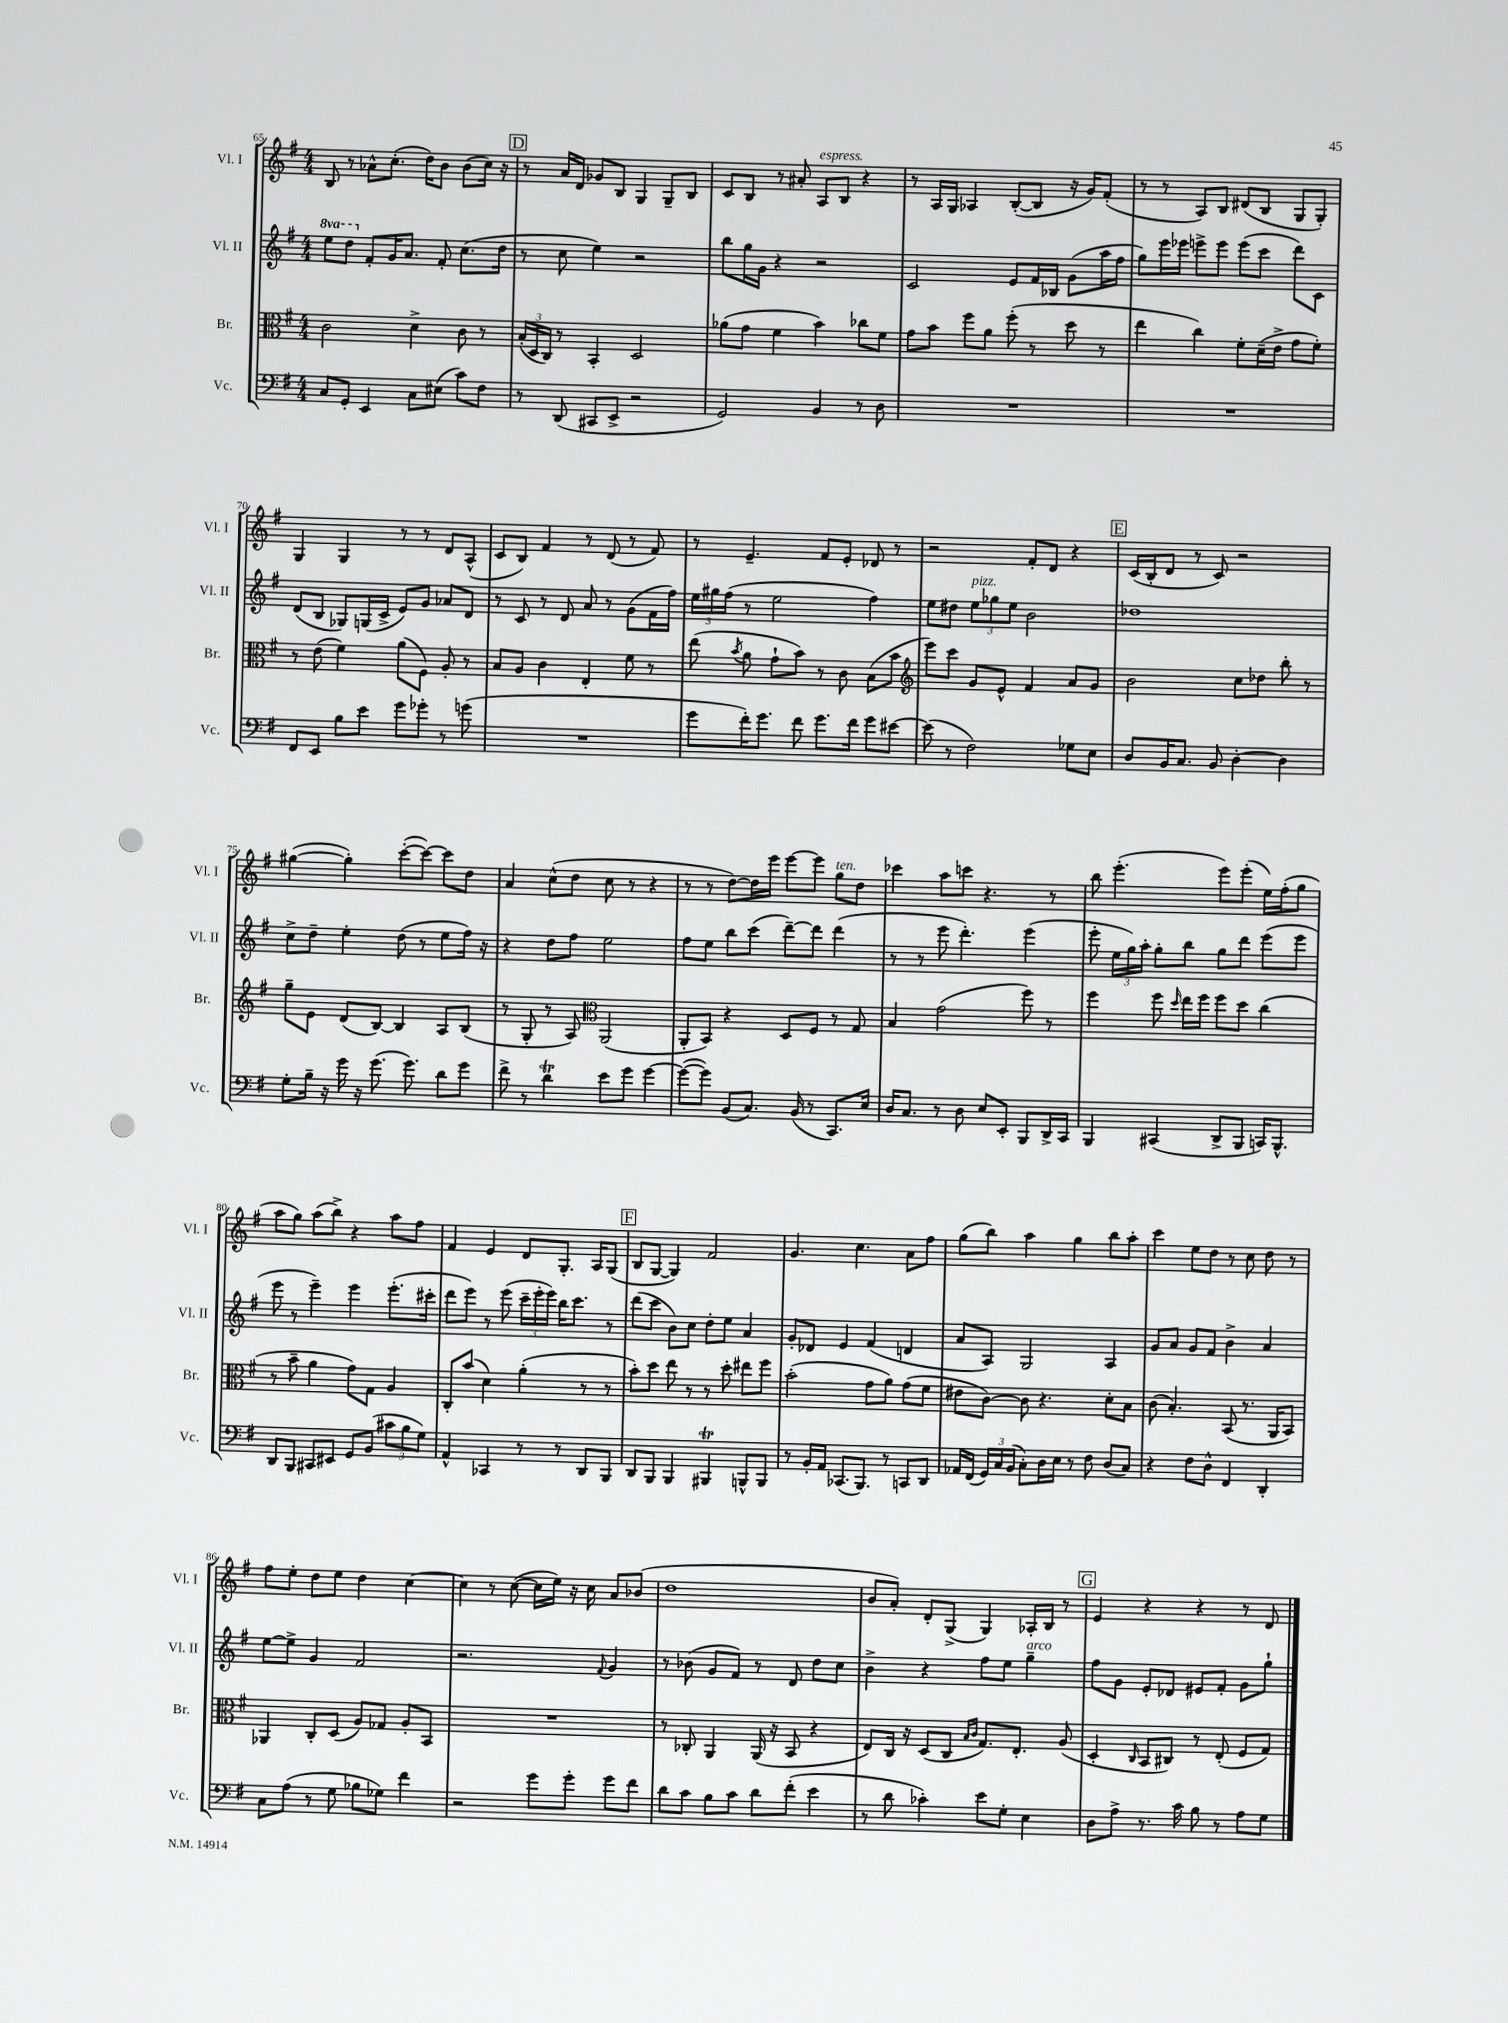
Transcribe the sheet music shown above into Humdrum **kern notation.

**kern	**kern	**kern	**kern
*staff4	*staff3	*staff2	*staff1
*clefF4	*clefC3	*clefG2	*clefG2
*k[f#]	*k[f#]	*k[f#]	*k[f#]
*M4/4	*M4/4	*M4/4	*M4/4
8C/L	2c\	8eee\L	8B/
8GG'/J	.	8ddd\J	8r
4EE/	.	8f#'/L	8a-^^\L
.	.	16g/K	(8.cc'\J
.	.	8.a/J	.
8C\L	4d^\	.	.
.	.	.	16dd\LK)
(8E#\J	.	8f#'/	8b\J
8c\L)	8c\	(8.cc\L	(8b\L
8F#\J	8r	.	16cc\Jk)
.	.	16dd\Jk	16r
=	=	=	=
8r	(24B'/LL	8r	8r
.	24D/	.	.
.	24C/JJ)	.	.
(8DD/	8r	8cc\	16a/LL
.	.	.	16d/JJ
8CC#/L	4BB'/	4ee\)	8g-/L
8EE^/J	.	.	8B/J
2r	2D/	2r	4G/
.	.	.	8G~/L
.	.	.	8B/J
=	=	=	=
2GG/)	(8a-\L	8bb\L	8c/L
.	8g\J	16gg\L	8B/J
.	.	16g\JJ	.
.	4f#\	4r	8r
.	.	.	8a#'/
4BB/	4b\)	2r	8A/L
.	.	.	8B/J
8r	8cc-\L	.	4r
8D\	8f#\J	.	.
=	=	=	=
1r	8g\L	2c/	8r
.	8b\J	.	16A/LL
.	.	.	16G/JJ
.	8ff#\L	.	4A-/
.	8a\J	.	.
.	(8ff#'\	8e/L	([8B'/L
.	8r	16f#/L	8B/]J
.	.	16B-/JJ	.
.	8dd\	(8g\L	16r
.	.	.	16g/LK)
.	8r	16aa\L	(8f#'/J
.	.	16ff#\JJ	.
=	=	=	=
1r	4ee\	8gg\L)	8r
.	.	16eee\L	8r
.	.	16eee-\JJ	.
.	4cc\)	8eee^\L	8A/L)
.	.	8eee\J	8B/J
.	8f#'\L	(8eee\L	(8d#/L
.	(16d~\L	8ccc\J	8B/J
.	16e^\JJ	.	.
.	8g\L	8ddd\L)	8G/L
.	8f#'\J)	8c\J	8G'/J)
=	=	=	=
8FF#/L	8r	(8d/L	4G/
8EE/J	(8e\	8B/J	.
8B\L	4f#\)	8G-/L)	4G/
8e\J	.	(16G/L	.
.	.	16c^/JJ	.
8g\L	(8a\L	8e/L)	8r
8g-'\J	8F#\J)	8g/J	8r
8r	8A'/	8a-/L	8d/L
(8g\	8r	8d/J	(8A^^/J
=	=	=	=
1r	8B/L	8r	8c/L
.	8A/J	8c/	8B/J)
.	4c\	8r	4f#/
.	.	8d/	.
.	4E'/	8a/	8r
.	.	8r	(8d/
.	8f#\	(8g\L	8r
.	8r	16f#\L	8f#/)
.	.	16ff#\JJ)	.
=	=	=	=
8g\L	(8ee\	24ee\LL	8r
.	.	24gg#\	.
.	.	(24ff#\JJ	.
.	8qb/	.	.
16f#'\K)	8a\	8r	4.e~/
8.g\J	.	.	.
.	8g`\L	2ee\	.
8f#\	8b\J)	.	.
8.g\L	8r	.	8f#/L
.	8c\	.	8e'/J
16f#\Jk	.	.	.
8g\L	(8B\L	4ff#\)	8d-/
[8e#\J	8b\J	.	8r
=	=	=	=
*	*clefG2	*	*
(8e#\]	8eee\L)	8ee\L	2r
8r	8ccc\J	8dd#\J	.
2F#\)	8g/L	12ee\L	.
.	.	12gg-\	.
.	8e^^/J	.	.
.	.	12ee\J	.
.	4f#/	2b\	8f#'/L
.	.	.	8d/J
8G-\L	8a/L	.	4r
8E\J	8g/J	.	.
=	=	=	=
8D/L	2b\	1dd-	(16c/LL
.	.	.	16B'/J
16BB/K	.	.	8d/J
8.C/J	.	.	.
.	.	.	8r
8BB/	.	.	8c/)
[4D'\	8cc\L	.	2r
.	8dd-\J	.	.
4D\]	8bb'\	.	.
.	8r	.	.
=	=	=	=
8G'\L	8gg~\L	8cc^\L	([4gg#\
16B~\Jk	8e\J	8dd~\J	.
16r	.	.	.
16g\	(8d/L	4ee'\	4gg#'\])
16r	.	.	.
(8.g\	[8B/J)	.	.
.	4B/]	(8dd\	([8ccc'\L
8.g\)	.	.	.
.	.	8r	8ccc\_J)
8d\L	8A/L	8ee\L	8ccc\]L
8g\J	(8B/J	16ff#\Jk)	8dd\J
.	.	16r	.
=	=	=	=
8f#^\	8r	4r	4a/
8r	8G'/	.	.
4d\	8r	8dd\L	(8cc^^\L
.	8A/)	8ff#\J	8dd\J
*	*clefC3	*	*
8e\L	(2AA/	2ee\	8cc\
8g\J	.	.	8r
[4g\	.	.	4r
=	=	=	=
(8g\_L	8AA'/L	8ff#\L	8r
8g\]J)	8BB/J)	8ee\J	8r
(8BB/L	4r	8bb\L	[8dd\L)
8.C/J)	.	(8ccc\J	16dd\]L
.	.	.	16eee\JJ
.	8D/L	[8ddd~\L)	[8eee\L
(16BB/	.	.	.
8r	8F#/J	8ddd\]J	8eee\]J
8.CC/L)	8r	(4ddd\	8gg\L
.	8G/	.	8dd\J
16E/Jk	.	.	.
=	=	=	=
16D/LK	4B/	8r	4ccc-\
8.C/J	.	.	.
.	.	8r	.
8r	(2g\	8eee\	8aa\L
8D\	.	4.ddd'\)	8ccc\J
8E/L	.	.	4.r
8EE'/J	.	.	.
8BBB/L	8ff#\)	(4eee\	.
16DD^/L	8r	.	8r
16CC/JJ	.	.	.
=	=	=	=
4BBB/	4ff#\	8eee'\	8bb\
.	.	24ee\LL	(4.eee'\
.	.	24gg\)	.
.	.	24aa'\JJ	.
(4CC#/	8ff#\	8gg'\L	.
.	16qqdd/	.	.
.	16ee\LL	8bb\J	.
.	16ff#\JJ	.	.
8DD^/L	8ff#\L	8gg\L	8eee\L)
8BBB/J	8dd\J	8ddd\J	(8eee'\J
16CC/LK)	(4cc\	(8eee\L	16ee\LL)
8.BBB^^/J	.	.	(16ff#'\J
.	.	8eee\J	8gg\J
=	=	=	=
8DD/L	8r	8eee\	8aa\L
8BBB/J	8b~\	8r	8gg\J)
8CC#/L	4a\	4eee~\)	(8aa\L
8EE#/J	.	.	8bb^\J)
8GG/L	8g\L)	4eee\	4r
(8BB/J	8G\J	.	.
12c#\L	4A/	(8.eee'\L	8aa\L
12B\	.	.	.
.	.	.	8ff#\J
12G\J)	.	.	.
.	.	16ccc#'\Jk	.
=	=	=	=
4AA^^/	8C'/L	8ddd\L	4f#/
.	(8b/J	8eee\J)	.
4CC-/	4d\)	8r	4e/
.	.	(8eee\	.
8r	(4a'\	24ccc~\LL	8d/L
.	.	24eee'\	.
.	.	24eee\JJ)	.
8r	.	16bb\LK	8.G'/J
.	.	8.ccc\J	.
8DD/L	8r	.	.
.	.	.	16A/LK
8BBB/J	8r	8r	(8G/J
=	=	=	=
8DD/L	8b'\L)	(8ddd\L	8B/L
8BBB/J	8dd\J	8ccc\J	[8G/J
4BBB/	8ee\	8b\L)	4G/])
.	8r	8cc\J	.
4BBB#/	8r	8dd'\L	2f#/
.	8dd'\	8ee\J	.
8BBB^^/L	8ee#\L	4a/	.
8BBB/J	8ff#\J	.	.
=	=	=	=
8r	(2b'\	8g'/L	4.g/
16BB'/LL	.	8d-/J	.
16AA/JJ	.	.	.
(8.CC-/L	.	4e/	.
.	.	.	4.cc\
8.BBB/J)	.	.	.
.	8g\L	(4f#/	.
8r	8a\J)	.	.
8CC/L	(8g\L	4d/	8a\L
8DD/J	8f#\J	.	8ff#\J
=	=	=	=
16AA-/LL	8e#\L	8a/L	(8gg\L
(16FF#/JJ	.	.	.
24GG/LL)	[8c\J)	8A/J)	8bb\J)
24C/	.	.	.
(24BB/JJ	.	.	.
8C'\L)	8c\]	2G/	4aa\
16D\L	4.r	.	.
16E\JJ	.	.	.
8r	.	.	4gg\
8F#\	.	.	.
(8D/L	8d'\L	4A/	8bb\L
8C/J)	8B\J	.	8aa'\J
=	=	=	=
4r	(8c\	8g/L	4ccc\
.	4.B'/)	8a/J	.
8F#\L	.	8g/L	8ee\L
8D^^\J	.	8f#/J	8dd\J
4FF#/	(8BB/	4b^\	8r
.	8.r	.	8cc\
4DD'/	.	4a/	8dd\
.	16AA/LK	.	.
.	8BB/J)	.	8r
=	=	=	=
8C\L	4AA-/	[8ee\L	8ff#\L
(8A\J	.	8ee^\]J	8ee'\J
8r	8C'/L	4g/	8dd\L
8G\	(8D/J	.	8ee\J
8B-\L	8A/L)	2f#/	4dd\
8G-\J)	8G-/J	.	.
4f#\	8A'/L	.	[4cc\
.	8BB/J	.	.
=	=	=	=
2r	1r	2.r	4cc\]
.	.	.	8r
.	.	.	([8cc\
8g\L	.	.	16cc\]LL
.	.	.	16ee\JJ)
8g'\J	.	.	16r
.	.	.	16cc\
.	.	8qqf#/	.
8g\L	.	4g/	8a/L
8f#\J	.	.	(8b-/J
=	=	=	=
8d\L	8r	8r	1dd
8c\J	8C-'/	(8b-\	.
8B\L	4AA/	8g/L	.
8c\J	.	8f#/J)	.
8d\L	(16AA/	8r	.
.	16r	.	.
(8f#'\J	8BB/	8d/	.
4e\	4r	8dd\L	.
.	.	8cc\J	.
=	=	=	=
8r	8E/L)	4b^\	8b/L
8d\	16C/Jk	.	8a'/J)
.	16r	.	.
4c-'\)	(8D/L	4r	8d'/L
.	8C/J	.	(8G^/J
.	16qqB/LL	.	.
.	16qqc/JJ	.	.
8e\L	8.G/L)	8ff#\L	4G/)
8G'\J	.	8ee\J	.
.	8.E'/J	.	.
4E\	.	4gg~\	16A-'/LL
.	.	.	16B/JJ
.	(8A/	.	8r
=	=	=	=
8D\L	4D'/	8ff#\L	4e/
8A^\J	.	8g\J	.
.	16qqC/	.	.
8.r	8BB/L	8e'/L	4r
.	8C#/J)	8d-/J	.
16c\	.	.	.
8B\	8r	8e#/L	4r
8r	(8E'/	8f#'/J	.
8A\L	8F#/L	8g\L	8r
8G\J	8G/J)	8gg`\J	8d/
==	==	==	==
*-	*-	*-	*-
